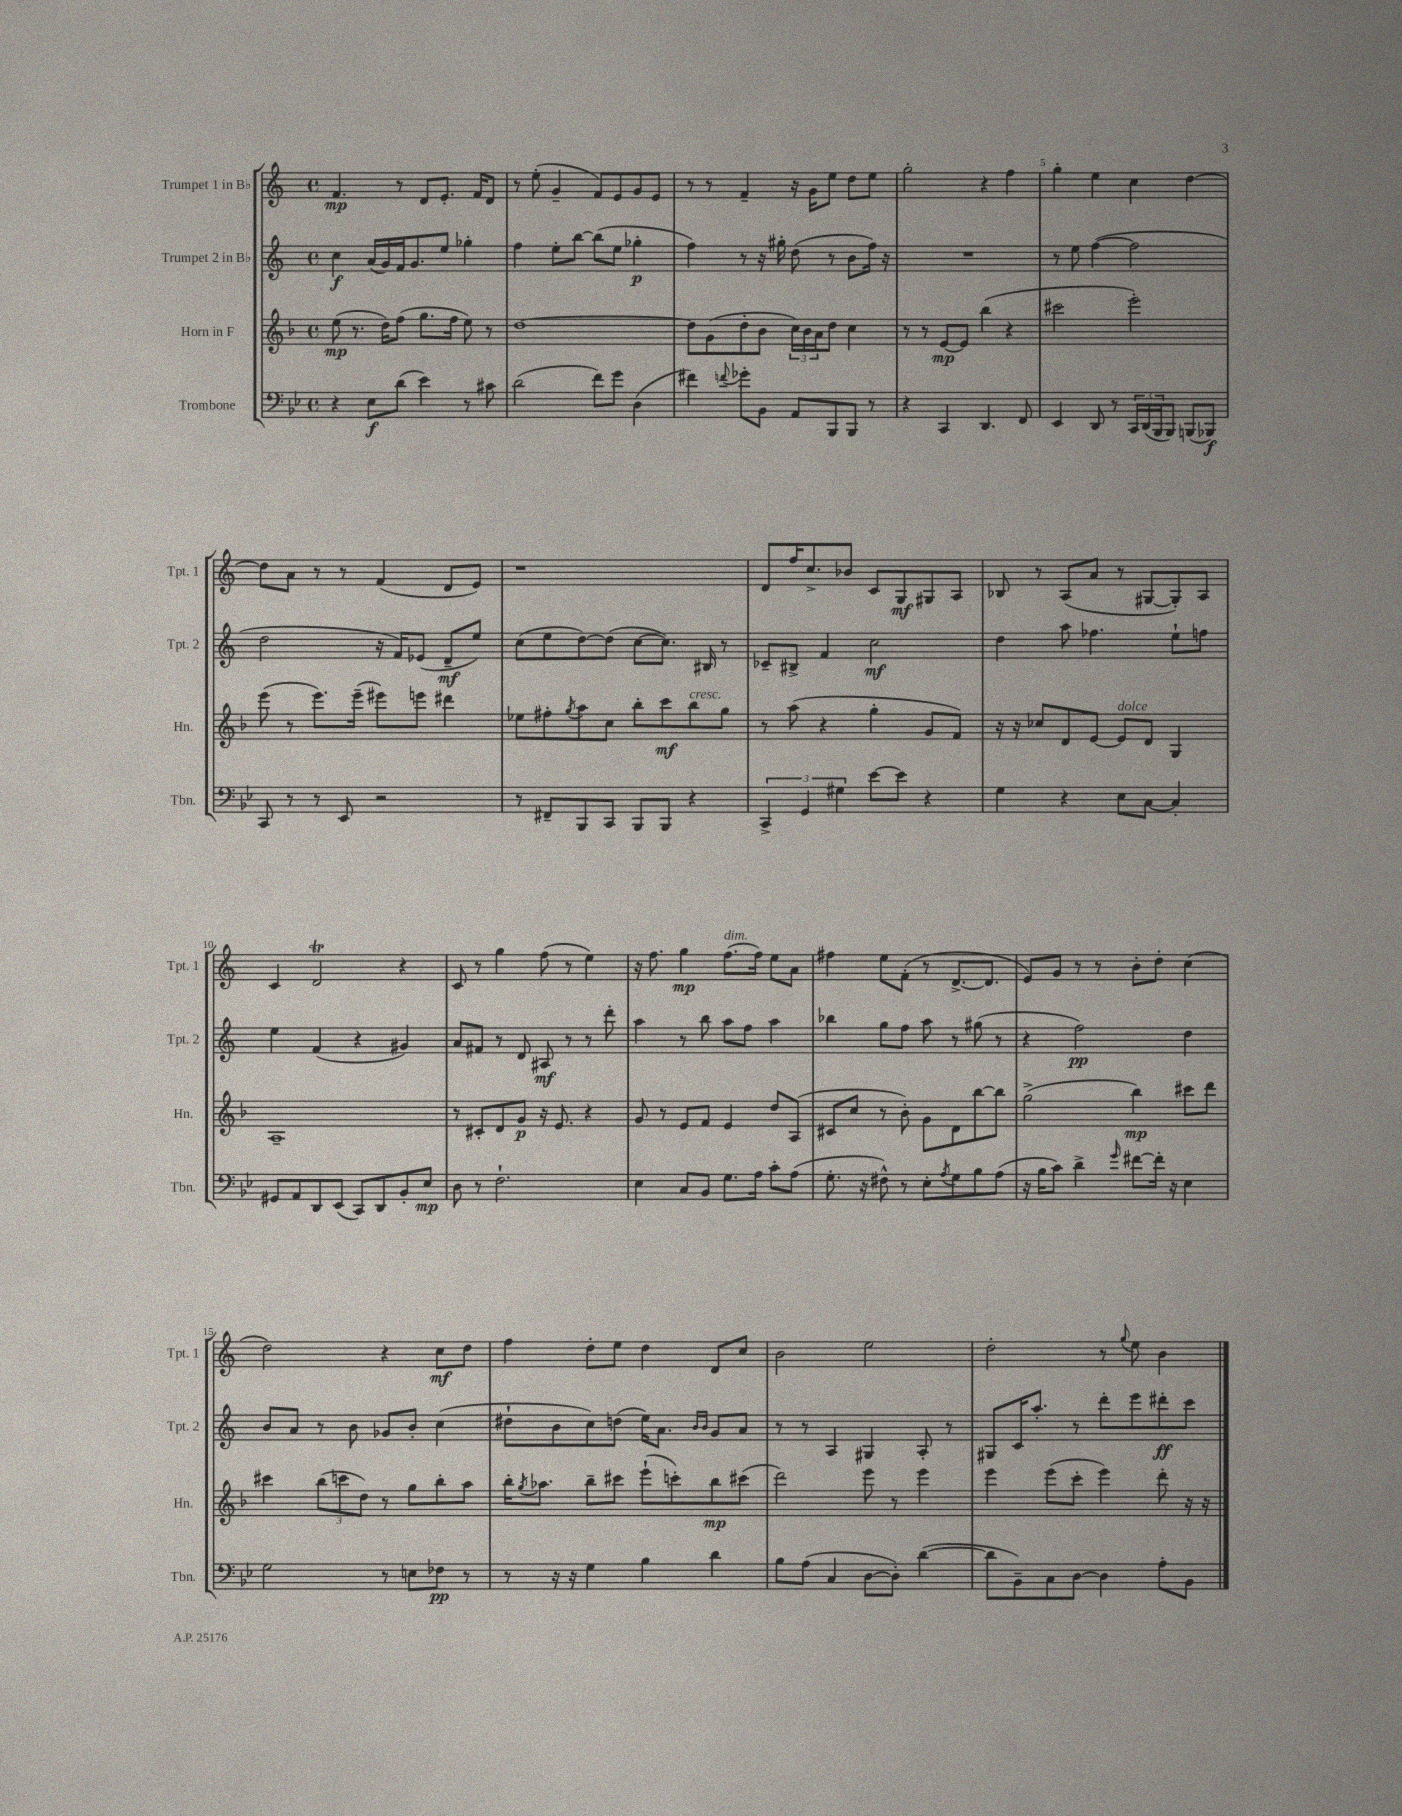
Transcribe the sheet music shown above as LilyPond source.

<<
\new StaffGroup <<
\new Staff = "s0" \with { instrumentName = "Trumpet 1 in Bb" shortInstrumentName = "Tpt. 1" } {
    \clef treble \key c \major \defaultTimeSignature \time 4/4
    f'4.\mp r8 d'8 e'8.-. f'16 d'8 |
    r8 e''8-.( g'4-- f'8) e'8 g'8 e'8 |
    r8 r8 f'4-- r16 g'16 e''8 d''8 e''8 |
    g''2-. r4 f''4 |
    g''4-. e''4 c''4 d''4~ |
    d''8 a'8 r8 r8 f'4( d'8 e'8) |
    r1 |
    d'8 f''16 c''8.-> bes'8 c'8 g8\mf gis8 a8 |
    bes8 r8 a8( a'8 r8 gis8~ gis8-.) a8 |
    c'4 d'2\trill r4 |
    c'8 r8 g''4 f''8( r8 e''4) |
    r16 f''8. g''4\mp f''8.^\markup { \italic "dim." }( f''16) e''8 a'8 |
    fis''4 e''8 f'8-.( r8 d'8.~-> d'8. |
    e'8) g'8 r8 r8 b'8-. d''8-. c''4( |
    d''2) r4 c''8\mf d''8 |
    f''4 d''8-. e''8 d''4 d'8 c''8 |
    b'2 e''2 |
    d''2-. r8 \appoggiatura { g''8 } e''8 b'4 \bar "|." |
}
\new Staff = "s1" \with { instrumentName = "Trumpet 2 in Bb" shortInstrumentName = "Tpt. 2" } {
    \clef treble \key c \major \defaultTimeSignature \time 4/4
    c''4\f a'16( g'16) f'16 g'8. e''8 ges''4-. |
    f''4 e''8-. b''8~ b''8( e''8 ges''4-.\p |
    f''4) r8 r16 gis''16-. d''8( r8 b'8 f''16) r16 |
    R1 |
    r8 e''8 f''4~( f''2 |
    d''2 r16 f'16) ees'8( d'8--\mf e''8) |
    c''8( e''8 d''8~) d''8( c''8~ c''8.) bis16 r8 |
    ces'8-- bis8-> f'4 c''2\mf |
    d''4 a''8 fes''4. e''8-! f''8 |
    e''4 f'4( r4 gis'4) |
    a'8 fis'8 r8 d'8 ais8\mf r8 r8 d'''8-. |
    a''4 r8 b''8 a''8 f''8 a''4 |
    bes''4 g''8 f''8 a''8 r8 gis''8( r8 |
    r4 f''2\pp) d''4 |
    b'8 a'8 r8 b'8 ges'8 b'8-. c''4( |
    dis''8-! b'8 c''8) d''8( e''16) a'8. \grace { b'16 b'16 } g'8 a'8 |
    r8 r8 a4 gis4 a8-. r8 |
    gis8 c'16 a''8.-. r8 d'''8-. e'''8 dis'''8-.\ff c'''8 \bar "|." |
}
\new Staff = "s2" \with { instrumentName = "Horn in F" shortInstrumentName = "Hn." } {
    \clef treble \key f \major \defaultTimeSignature \time 4/4
    e''8\mp( r8. d''16) f''8( g''8. f''16 e''8) r8 |
    d''1~ |
    d''8 g'8( d''8-. bes'8 \tuplet 3/2 { c''16) bes'16 a'16 } d''8 c''4 |
    r8 r8 e'8~\mp e'8 bes''4( r4 |
    cis'''2 e'''2-.) |
    e'''8( r8 e'''8.) e'''16--( eis'''8) e'''8 dis'''4 |
    ees''8 fis''8-. \acciaccatura { g''8 } a''8 c''8 bes''8-. c'''8\mf bes''8^\markup { \italic "cresc." } g''8 |
    r8 a''8( r4 g''4-. g'8 f'8) |
    r16 r16 ces''8 d'8 e'8~ e'8^\markup { \italic "dolce" } d'8 g4 |
    a1-- |
    r8 cis'8-. d'8 g'8\p r16 e'8. r4 |
    g'8 r8 e'8 f'8 e'4 d''8 a8( |
    cis'8 c''8 r8 bes'8-.) g'8 d'8 bes''8~ bes''8 |
    g''2->( bes''4\mp) cis'''8 d'''8 |
    cis'''4 \tuplet 3/2 { bes''8( c'''8 d''8) } r8 g''8 bes''8-. a''8 |
    bes''16-. \acciaccatura { g''8 } aes''8. bes''8-- cis'''8 e'''8-!( c'''8-.) bes''8\mp cis'''8( |
    d'''2) e'''8 r8 e'''4 |
    e'''4 e'''8( c'''8-. e'''4) d'''8-. r16 r16 \bar "|." |
}
\new Staff = "s3" \with { instrumentName = "Trombone" shortInstrumentName = "Tbn." } {
    \clef bass \key bes \major \defaultTimeSignature \time 4/4
    r4 ees8\f d'8( ees'4) r8 cis'8 |
    d'2( f'8) g'8 d4( |
    fis'4) \appoggiatura { f'8 } ges'8-. bes,8 a,8 bes,,8 bes,,8 r8 |
    r4 c,4 d,4. f,8 |
    ees,4 d,8 r8 \tuplet 3/2 { c,16 d,16( bes,,16 } bes,,8) b,,8( bes,,8\f) |
    c,8 r8 r8 ees,8 r2 |
    r8 fis,8-- bes,,8 c,8 bes,,8 bes,,8 r4 |
    \tuplet 3/2 { c,4-> g,4 gis4 } ees'8~ ees'8 r4 |
    g4 r4 ees8 c8~ c4-. |
    gis,8 a,8 d,8 ees,8( c,8) d,8 bes,8-. ees8\mp |
    d8 r8 f2.-! |
    ees4 c8 bes,8 g8. a16 c'8-. a8( |
    g8.-. r16 fis8-^) r8 ees8-. \acciaccatura { a8 } g8 bes8 a8( |
    r16 bes16 c'8) d'4-> \grace { g'16 } fis'8~ fis'16-. r16 ees4 |
    g2 r8 e8 fes8\pp r8 |
    r8 r16 r16 g4 bes4 d'4 |
    bes8 a8( c4 d8~ d8-.) d'4~( |
    d'8 bes,8--) c8 d8~ d4 a8-. bes,8 \bar "|." |
}
>>
>>
\layout { \context { \Score \override BarNumber.break-visibility = ##(#f #t #t) barNumberVisibility = #(every-nth-bar-number-visible 5) } }
